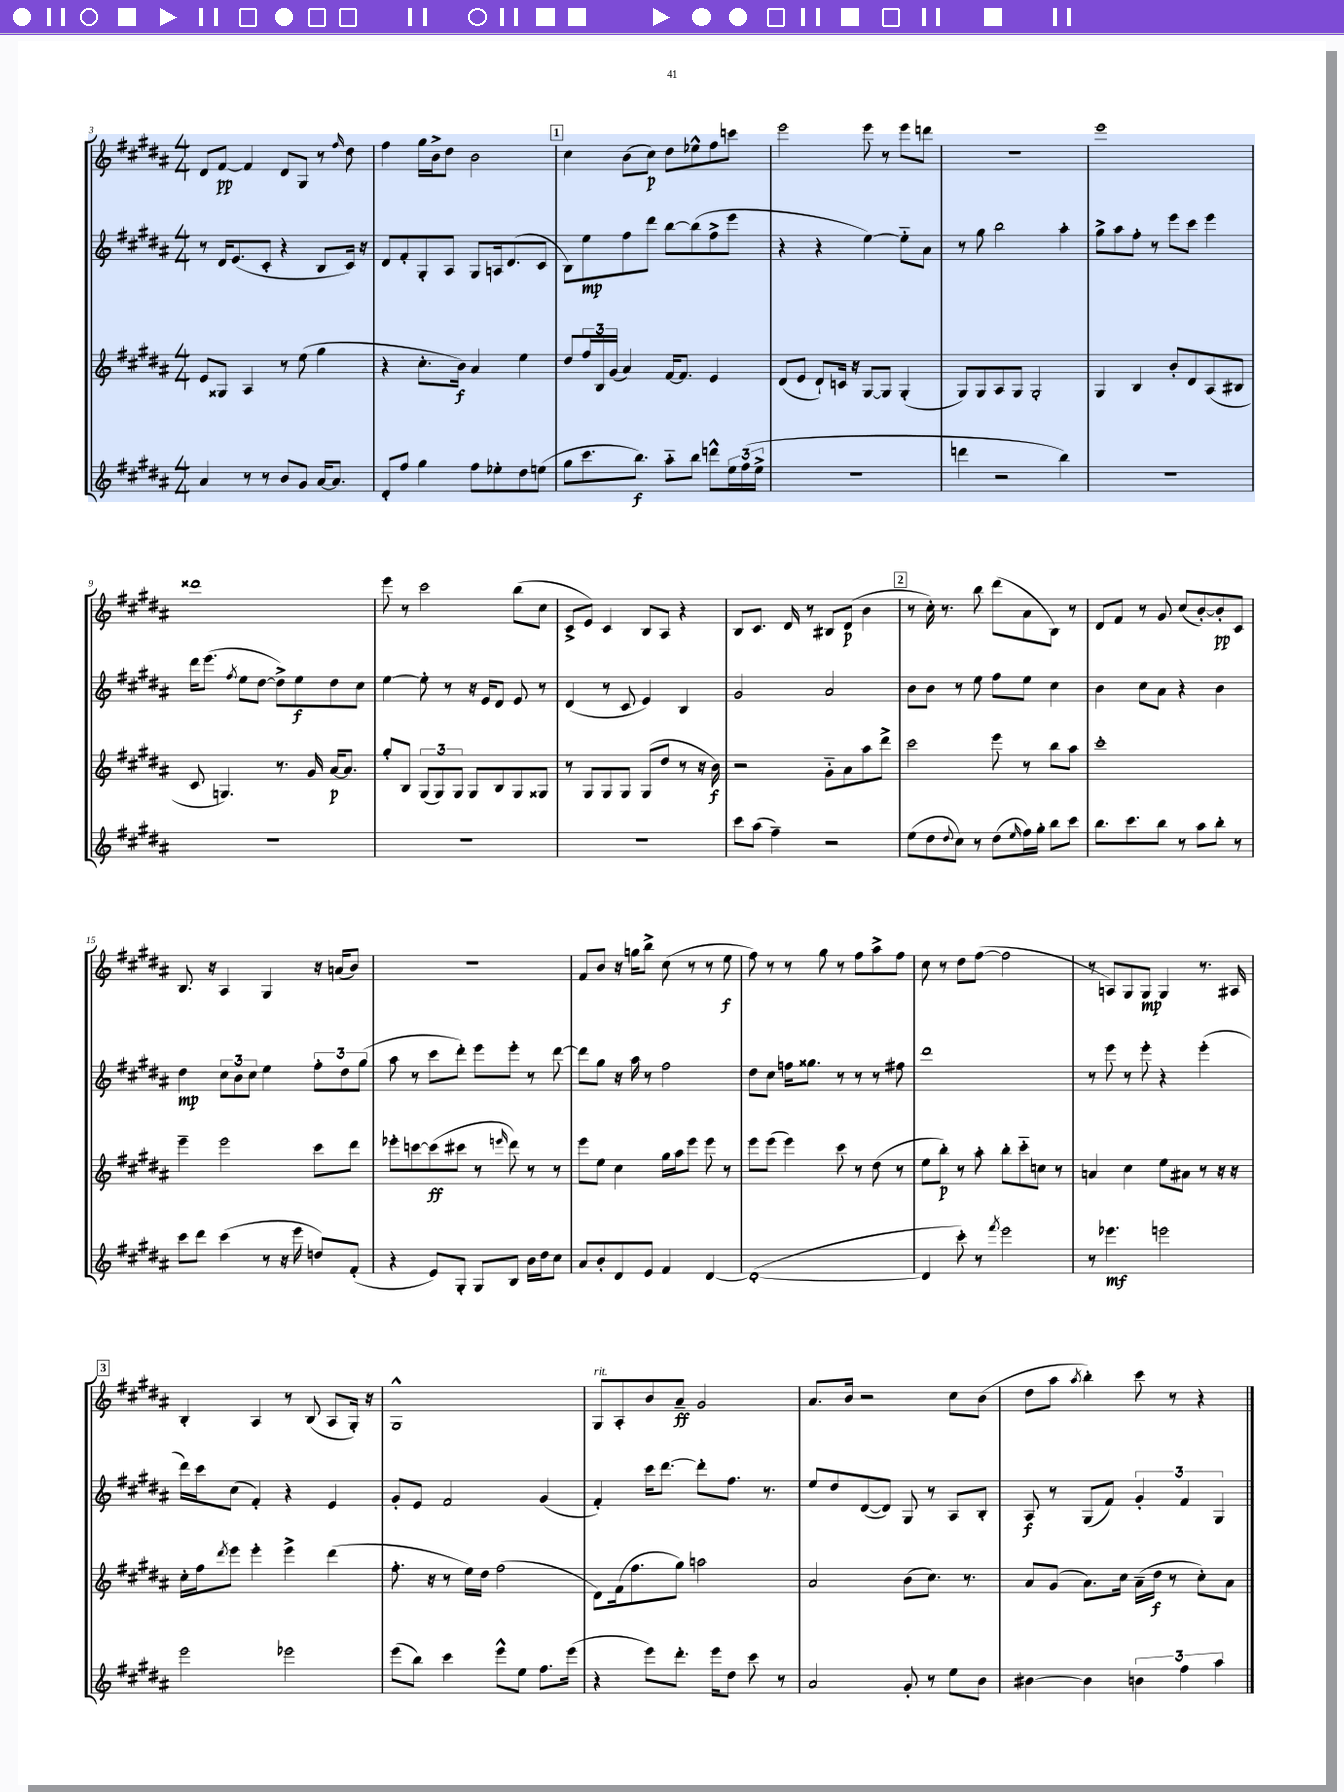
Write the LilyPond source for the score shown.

<<
\new StaffGroup <<
\new Staff = "s0" {
    \clef treble \key b \major \numericTimeSignature \time 4/4
    dis'8 fis'8~\pp fis'4 dis'8 gis8 r8 \grace { fis''16 } dis''8 |
    fis''4 gis''16 b'16-> dis''8 b'2 |
    \mark \markup { \box "1" } cis''4 b'8( cis''8\p) dis''8 ees''8-^ fis''8 c'''8 |
    e'''2 e'''8 r8 e'''8 d'''8 |
    r1 |
    e'''1 |
    disis'''1 |
    e'''8 r8 cis'''2 b''8( cis''8 |
    cis'8-> e'8) cis'4 b8 ais8 r4 |
    b8 cis'8. dis'16 r8 bis8 dis'8\p( b'4 |
    \mark \markup { \box "2" } r8 cis''16-.) r8. b''8 dis'''8( ais'8 b8) r8 |
    dis'8 fis'8 r8 gis'8 cis''8( b'8~-.) b'8-.\pp cis'8 |
    b8. r16 ais4 gis4 r16 a'16( b'8) |
    R1 |
    fis'8 b'8 r16 g''16 b''8-> cis''8( r8 r8 e''8\f |
    fis''8) r8 r8 gis''8 r8 fis''8 ais''8-> fis''8 |
    cis''8 r8 dis''8 fis''8~( fis''2 |
    r8 a8) gis8 gis8\mp gis4 r8. ais16 |
    \mark \markup { \box "3" } b4-. ais4 r8 b8( ais8 gis16-.) r16 |
    gis1-^ |
    gis8^\markup { \italic "rit." } ais8-. b'8 ais'8--\ff gis'2 |
    ais'8. b'16 r2 cis''8 b'8( |
    dis''8 ais''8 \acciaccatura { ais''8 } b''4-.) cis'''8 r8 r4 \bar "|." |
}
\new Staff = "s1" {
    \clef treble \key b \major \numericTimeSignature \time 4/4
    r8 dis'16 e'8.( cis'8-. r4 b8 cis'16) r16 |
    dis'8 fis'8-. gis8-. ais8 gis8 a16 dis'8.( cis'8 |
    \mark \markup { \box "1" } b8) e''8\mp fis''8 dis'''8 b''8~ b''8( fis''8-> e'''8 |
    r4 r4 e''4~) e''8-_ ais'8 |
    r8 gis''8 b''2 ais''4-. |
    gis''8-> ais''8 fis''8-. r8 e'''8 cis'''8 e'''4 |
    dis'''16 e'''8.( \acciaccatura { fis''8 } e''8 dis''8~ dis''8->) e''8\f dis''8 cis''8 |
    e''4~ e''8-. r8 r16 e'16 dis'8 e'8 r8 |
    dis'4( r8 cis'8 e'4) b4 |
    gis'2 ais'2 |
    \mark \markup { \box "2" } b'8 b'8 r8 e''8 fis''8 e''8 cis''4 |
    b'4 cis''8 ais'8 r4 b'4 |
    dis''4\mp \tuplet 3/2 { cis''8 b'8 cis''8 } e''4 \tuplet 3/2 { fis''8-. dis''8 gis''8( } |
    ais''8 r8 cis'''8 dis'''8-.) e'''8 e'''8-. r8 dis'''8~ |
    dis'''8 gis''8 r16 ais''16 r8 fis''2 |
    dis''8 cis''8 f''16 gisis''8. r8 r8 r8 fis''8 |
    dis'''1 |
    r8 e'''8 r8 e'''8-. r4 e'''4-.( |
    \mark \markup { \box "3" } dis'''16) cis'''16 cis''8( fis'4-.) r4 e'4 |
    gis'8-. e'8 fis'2 gis'4( |
    fis'4-.) cis'''16 dis'''8.~ dis'''8-. fis''8. r8. |
    e''8 dis''8 dis'8~( dis'8) gis8 r8 ais8 b8-. |
    ais8\f r8 gis8( fis'8) \tuplet 3/2 { gis'4-. fis'4 gis4 } \bar "|." |
}
\new Staff = "s2" {
    \clef treble \key b \major \numericTimeSignature \time 4/4
    e'8 gisis8 ais4 r8 e''8( gis''4 |
    r4 cis''8.-. b'16\f) ais'4 e''4 |
    \mark \markup { \box "1" } dis''8 \tuplet 3/2 { fis''16 b16 gis'16( } ais'4) fis'16~ fis'8. e'4 |
    dis'8( e'8 dis'8-!) c'16 r16 gis8~ gis8 gis4-.( |
    gis8) gis8 ais8 gis8 gis2-. |
    gis4 b4 b'8-. dis'8 ais8( bis8 |
    cis'8 g4.) r8. gis'16 ais'16~\p ais'8. |
    gis''8-. b8 \tuplet 3/2 { gis8( gis8) gis8 } gis8 b8 gis8 gisis8 |
    r8 gis8 gis8 gis8 gis8( dis''8 r8 r16 b'16\f) |
    r2 gis'8-_ ais'8 ais''8 dis'''8-> |
    \mark \markup { \box "2" } cis'''2 e'''8 r8 b''8 ais''8 |
    cis'''1-. |
    e'''4-- e'''2 cis'''8 dis'''8 |
    ees'''8-. c'''8~ c'''8\ff( cis'''8 r8 \grace { e'''16 } dis'''8) r8 r8 |
    e'''8 e''8 cis''4 gis''16 ais''16 e'''8 e'''8 r8 |
    e'''8 e'''8( e'''4) cis'''8 r8 dis''8( r8 |
    e''8 b''8-.\p) r8 ais''8-. b''8-. cis'''8-_ c''8 r8 |
    a'4 cis''4 e''8 ais'8 r8 r16 r16 |
    \mark \markup { \box "3" } cis''16-. fis''16 \acciaccatura { dis'''8 } e'''8 e'''4-. e'''4-> dis'''4( |
    fis''8.-. r16 r8 e''16) dis''16 fis''2( |
    dis'8) fis'16( fis''8. gis''8) a''2 |
    ais'2 b'8( cis''8.) r8. |
    ais'8 gis'8( ais'8.) cis''16 ais'16--( dis''16\f r8 cis''8-.) ais'8 \bar "|." |
}
\new Staff = "s3" {
    \clef treble \key b \major \numericTimeSignature \time 4/4
    ais'4 r8 r8 b'8 gis'8 ais'16~ ais'8. |
    dis'8-. fis''8 gis''4 fis''8 ees''8-. dis''8 e''8( |
    \mark \markup { \box "1" } gis''8 cis'''8. b''8.\f) ais''8-_ b''8 d'''8-^ \tuplet 3/2 { e''16 fis''16( e''16-> } |
    R1 |
    d'''4 r2 b''4) |
    R1 |
    R1 |
    R1 |
    R1 |
    cis'''8 ais''8( fis''4--) r2 |
    \mark \markup { \box "2" } e''8( dis''8 \appoggiatura { dis''8 } cis''8) r8 dis''8( \grace { e''16 } fis''16) gis''16-. b''8 cis'''8 |
    b''8. cis'''8. b''8 r8 ais''8 b''8-. r8 |
    cis'''8 dis'''8 cis'''4( r8 r16 e'''16 d''8) fis'8-.( |
    r4 e'8) gis8-. gis8 b8 b'16 dis''16 cis''8 |
    ais'8 b'8-. dis'8 e'8 fis'4 dis'4~ |
    dis'1~-.( |
    dis'4 cis'''8-.) r8 \acciaccatura { fis'''8 } e'''2 |
    r8 ees'''4.\mf e'''2 |
    \mark \markup { \box "3" } e'''2 ees'''2 |
    e'''8( b''8) cis'''4 e'''8-^ e''8 fis''8. e'''16( |
    r4 e'''8) dis'''8.-. e'''16 dis''8 cis'''8 r8 |
    ais'2 gis'8-. r8 e''8 b'8 |
    bis'4~ bis'4 \tuplet 3/2 { b'4 fis''4 ais''4 } \bar "|." |
}
>>
>>
\layout { \context { \Score currentBarNumber = #3 } }
